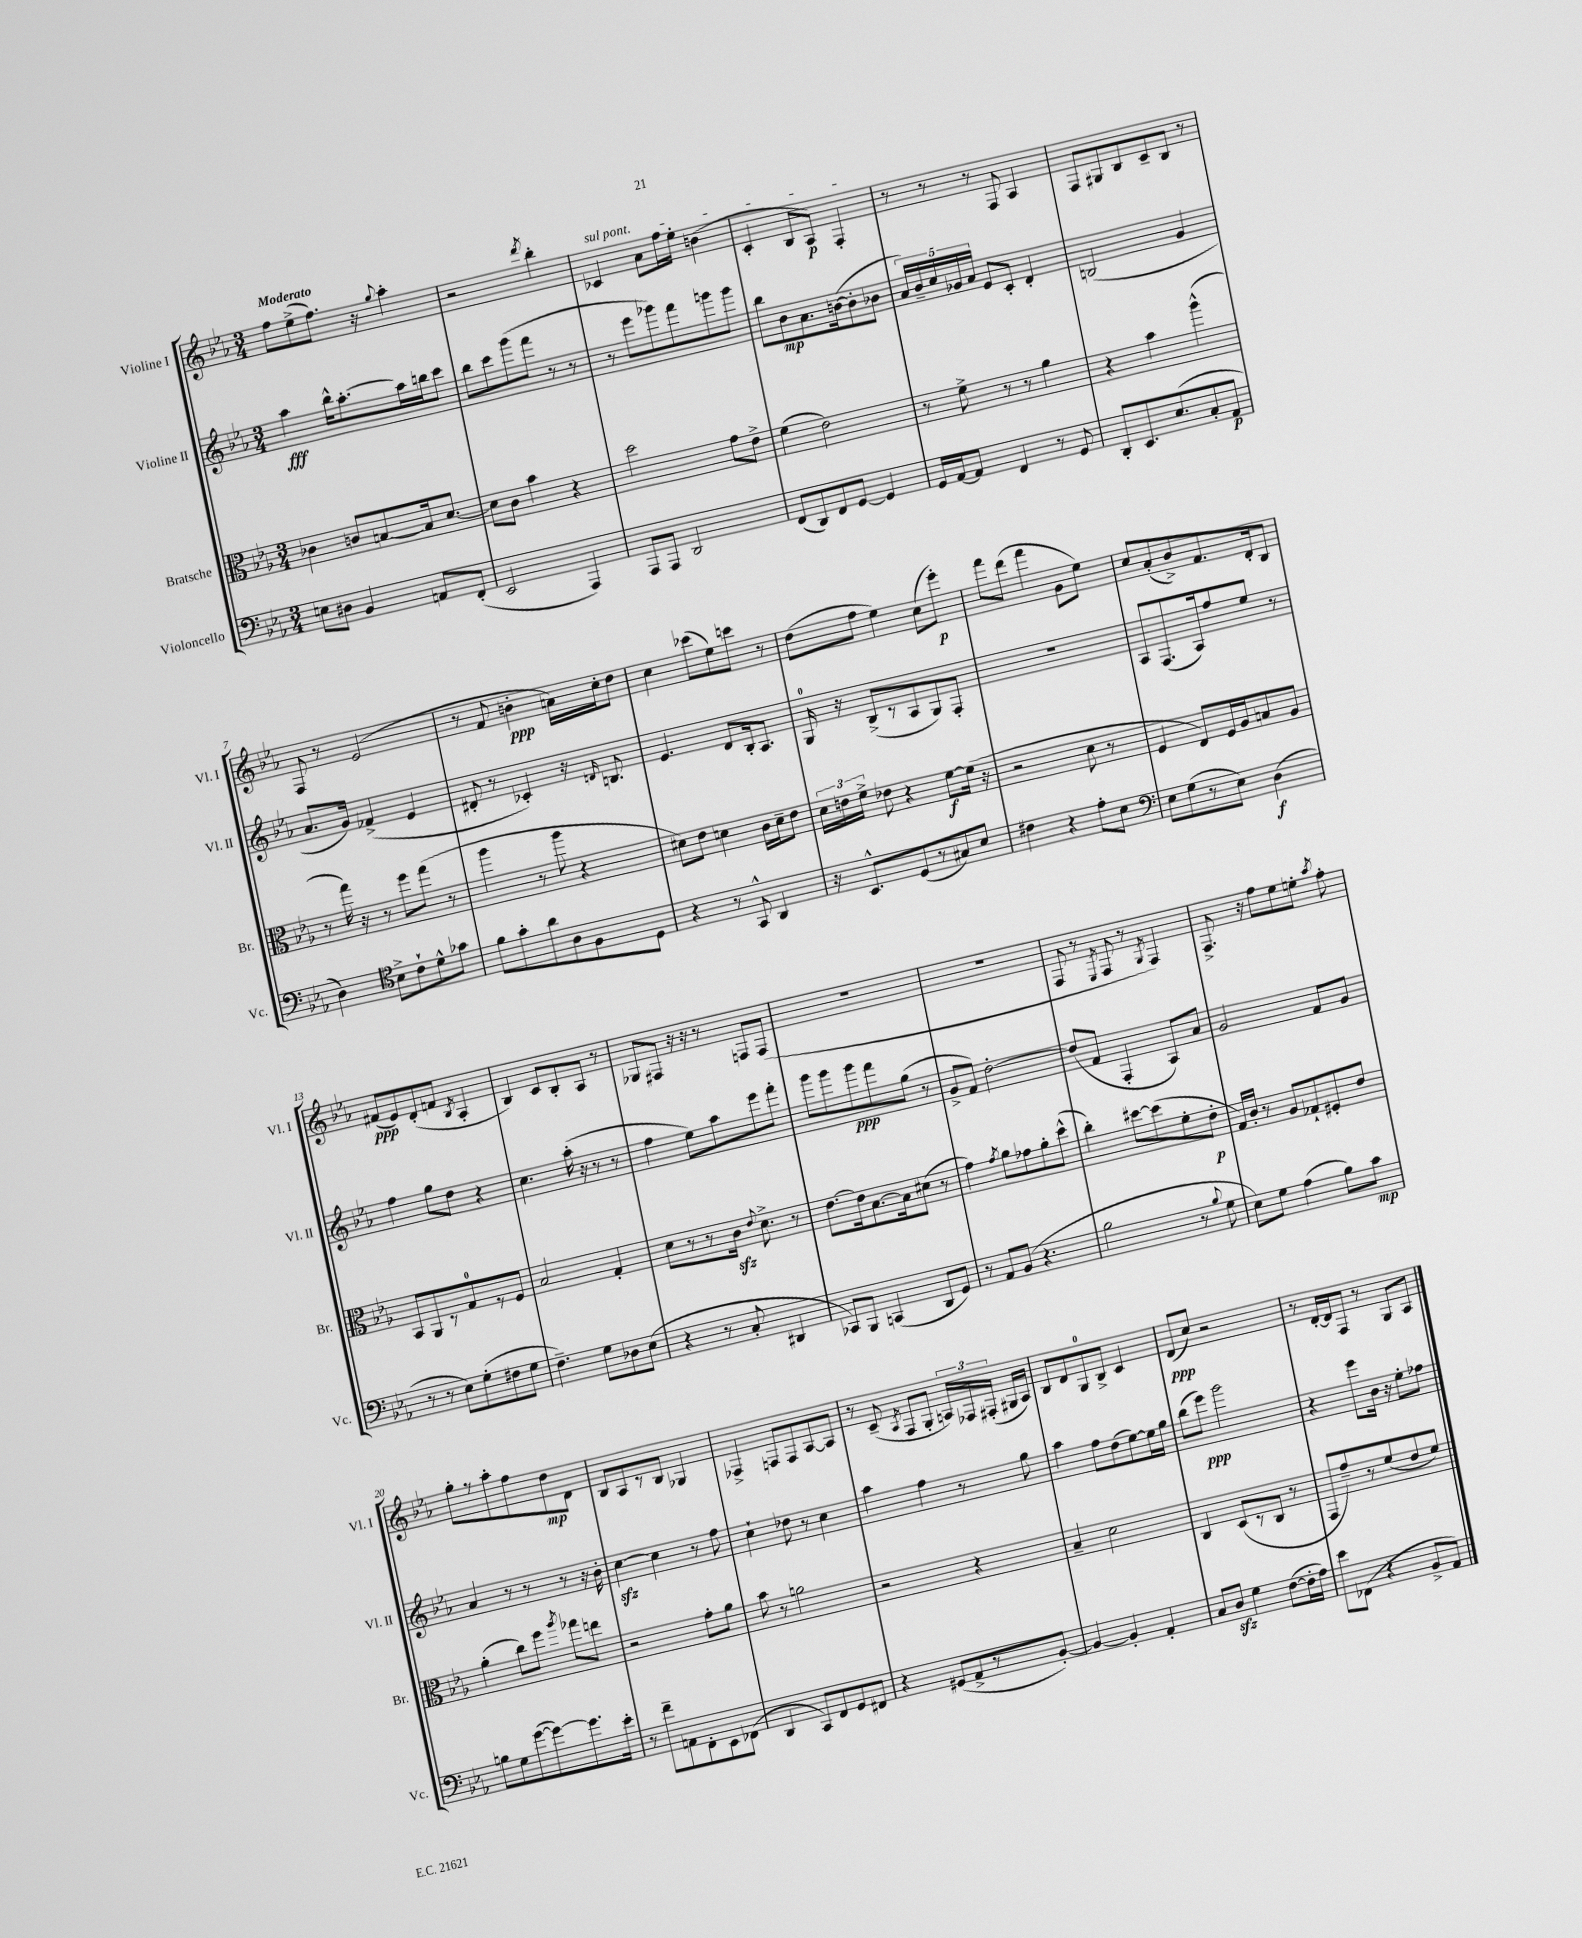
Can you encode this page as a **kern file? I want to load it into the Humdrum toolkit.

**kern	**kern	**kern	**kern
*staff4	*staff3	*staff2	*staff1
*clefF4	*clefC3	*clefG2	*clefG2
*k[b-e-a-]	*k[b-e-a-]	*k[b-e-a-]	*k[b-e-a-]
*M3/4	*M3/4	*M3/4	*M3/4
8E\L	4c-\	4aa-\	8ff\L
8D#\J	.	.	(8ee-^\
4BB-/	8c/L	16bb-^^\LK	8.ff\J)
.	.	[8.aa-'\	.
.	[8B/	.	.
.	.	.	16r
.	.	.	8qqgg/
8AA/L	16B/]k	16aa-\]L	4aa-'\
.	[8.d/J	16bb\J	.
(8FF'/J	.	8ccc\J	.
=	=	=	=
2EE-/	8d\]L	8bb-\L	2r
.	8c\J	8ccc\	.
.	4b-\	(8ggg\	.
.	.	8fff\J	.
.	.	.	8qddd/
4AAA-/)	4r	8r	4bb-'\
.	.	8r	.
=	=	=	=
8AAA-/L	2dd\	8r	4c-/
8AAA-/J	.	8eee-\L	.
2DD/	.	8ggg-\)	8a-\L
.	.	8fff\	16ff\L
.	.	.	16ee-'\JJ
.	8g\L	8ggg\	(4b\
.	8e-^\J	8ggg\J	.
=	=	=	=
(8FF/L	(4f\	8bb-\L	4c'/
8DD/)	.	8b-\	.
8FF/	2e-\)	8.a-\	8B-/L
[8GG/J	.	.	8A-/J)
.	.	([16b\k	.
4GG/]	.	8b'\]	4F'/
.	.	8b-\J	.
=	=	=	=
16GG/LL	8r	20a-/LL)	8r
.	.	20b-~/	.
[16AA-/J	.	.	.
.	.	20cc/	.
8AA-/]J	8f^\	.	8r
.	.	20g-/	.
.	.	20a-/JJ	.
4FF/	8r	8e-/L	8r
.	8r	8c'/J	8F/
8r	4a-\	4d'/	4A-/
8GG/	.	.	.
=	=	=	=
8DD'/L	4r	(2B/	8F/L
8.EE-/	.	.	8G#/
.	4b-\	.	8B-/
(8.E-/	.	.	.
.	.	.	8c~/
8C'/	(4aa-^^\	4g/	8B-/J
8AA-/J	.	.	8r
=	=	=	=
4D\)	8r	8.a-/L	8F/
.	16gg\)	.	8r
.	16r	16g/Jk)	.
*clefC4	*	*	*
8B-^\L	8r	(4f-^/	(2e-/
8c`\	8ff\L	.	.
8d^^\	(8gg\J	4e-/	.
8g-\J	8r	.	.
=	=	=	=
8f\L	4aa-\	8d#'/	8r
8g'\	.	8r	8f/
8a-\	8r	4c-'/)	4b'\
8A-\	8aa-\	.	.
8F\	4r	16r	16a\LL)
.	.	16qqd/	.
.	.	8.B/	16cc'\J
8D\J	.	.	8dd\J
=	=	=	=
4r	8d#\L)	4.e-/	4cc\
.	8e-\J	.	.
8r	4d\	.	(8ccc-\L
8GG^^/	.	8d/L	8ee-\)
4AA-/	16c\LL	16B-'/k	8ccc\J
.	16d~\J	8.A-/J	.
.	8e-\J	.	8r
=	=	=	=
16r	24d\LL	16G/	(8dd\L
.	24e\	.	.
8.BB-^^/L	.	16r	.
.	24f^\JJ	.	.
.	8e-\	(8B-^/L	8ff\J
(8D/	4r	8r	4ee-\)
8r	.	8A-/	.
8G#/)	[8f\L	8G/)	(8cc\L
8B-/J	(16f\]Jk	8F'/J	8eee-'\J)
.	16r	.	.
=	=	=	=
4c#\	2r	2.r	8fff\L
.	.	.	(8ddd\J
4r	.	.	4fff\
8e-'\L	8d\	.	8g\L
8B-\J	8r	.	8ee-\J)
=	=	=	=
*clefF4	*	*	*
8E-\L	4F/	8A-/L	8cc/L
(8G\	.	(8.F/	(8a-'/
8r	8E-/L)	.	8b-^/)
.	.	16A-/k)	.
8E-\J)	16F/L	8ff/	8.f/
.	16A-/J	.	.
(4D\	8B/	8ee-/J	.
.	.	.	16d'/k
.	8A-/J	8r	8B-/J
=	=	=	=
8r	8BB-/L	4ff\	(8f#/L
8r	8AA-/	.	8e-/)
8E-\L)	8r	8gg\L	(8d'/
(8G'\	8G/	8dd\J	8f/J
.	.	.	8qB-/
8F#\	8r	4r	4A-'/
8G\J	8F/J	.	.
=	=	=	=
4.F~\)	2B-/	4.cc\	4B-/)
.	.	.	8c/L
8G\L	.	(16aa-'\	8B-'/
.	.	16r	.
8D-\	4G'/	8r	8A-/J
(8E-\J	.	8r	8r
=	=	=	=
4r	8d\L	4ff\	8G-/L
.	8r	.	8F#/J
8r	8r	8ee-\L)	16r
.	.	.	16r
8C'/	16c\Jk	8aa-\	8r
.	8qqe-/	.	.
.	8.d^\	.	.
4DD#/	.	8eee-\	8F/L
.	8r	8fff'\J	(8F/J
=	=	=	=
8CC-/L)	[8.e-\L	8ggg\L	2.r
8BBB-/J	.	8ggg\	.
.	16e-\]k	.	.
(4CC/	[8.B-\	8ggg\	.
.	.	8fff\	.
.	16B-\]k	.	.
8DD/L	(8d#\J	(8gg\J	.
8GG/J)	8r	8r	.
=	=	=	=
8r	4g\)	8g^/L	2.r
8AA-/L	.	8f/J)	.
.	8qg/	.	.
(8BB-/J	8a-\L	[2dd'\	.
4.r	8g-\	.	.
.	8a-'\	.	.
.	(8dd^^\J	.	.
=	=	=	=
2B-\	4cc'\)	(8dd/]L	8F/
.	.	8f/J	8r
.	.	.	8qE-/
.	[8dd#\L	4F'/	8F/
.	(8dd#\]	.	8r
.	.	.	8qG/
8r	8f'\	8A-/L)	4F/)
8qqB-/	.	.	.
8G\	8e-'\J	8a-/J	.
=	=	=	=
8E-\L)	16G/LL)	2g/	8.F^/
.	16c'/JJ	.	.
8G\J	8r	.	.
.	.	.	16r
(4A-\	8A-/L	.	8ff\L
.	8G-`/	.	8ee-\
8B-\L)	8F#'/	8f/L	8ee'\J
.	.	.	8qaa-/
8c\J	8e-/J	8g/J	8ff'\
=	=	=	=
8B\L	(4a-'\	4a-/	8gg'\L
8G\	.	.	8r
([8g\	8cc\L)	8r	8aa-'\
8g\_)	8ff\J	8r	8ff\
.	8qaa-/	.	.
8.g\]	8gg-\L	8r	8dd\
.	8ee\J	16r	8d\J
16e-'\Jk	.	16b-'\	.
=	=	=	=
8r	2r	[4cc\	8B-/L
8f~\L	.	.	8A-/
8AA\	.	4cc\]	8r
8FF'\	.	.	8B-/J
8EE-\	8g'\L	8r	4G-/
(8FF-\J	8a-\J	8ff\	.
=	=	=	=
4DD/	8b-\	4cc`\	4F-^/
.	8r	.	.
8CC/L)	2a\	8dd-\	8F/L
8FF/	.	8r	8F/
8GG/	.	4cc\	[8A-/
8FF#/J	.	.	8A-/]J
=	=	=	=
4r	2r	4aa-\	8r
.	.	.	(8c~/
.	.	.	8qA-/
(8GG#/L	.	4ff\	8F/L
8AA-^/	.	.	8G'/J
8r	4r	8r	24A/LL)
.	.	.	24F-/
.	.	.	(24F#'/JJ
[8BB-'/J)	.	8gg\	16G#/LL
.	.	.	16A/JJ)
=	=	=	=
4BB-/_	4B-~/	4aa-\	8B-/L
.	.	.	8d/
4BB-'/]	2d\	8ff\L	8G/
.	.	(8dd\	8B-^/J
4AA-'/	.	[8ee-\)	4c/
.	.	16ee-\]L	.
.	.	16gg\JJ	.
=	=	=	=
8C/L	4C/	(8bb-\L	(8d/L
8D/J	.	8eee-\J)	8cc/J)
4G\	(8D/L	2ggg\	2r
.	8r	.	.
([8F\L	8C/J	.	.
16F'\]L	8r	.	.
16A-\JJ)	.	.	.
=	=	=	=
8e-\L	8GG/L	4r	8r
(8FF-\J	8g~/)	.	[16d'/LL
.	.	.	16d/]J
4r	8r	8eee-\L	8F/J
.	(8f/	16b-\Jk	8r
.	.	16r	.
8BB-^/L	8e-/	8ee-'\L	8G/L
8AA-/J)	8f/J)	8ff-\J	8A-/J
==	==	==	==
*-	*-	*-	*-
